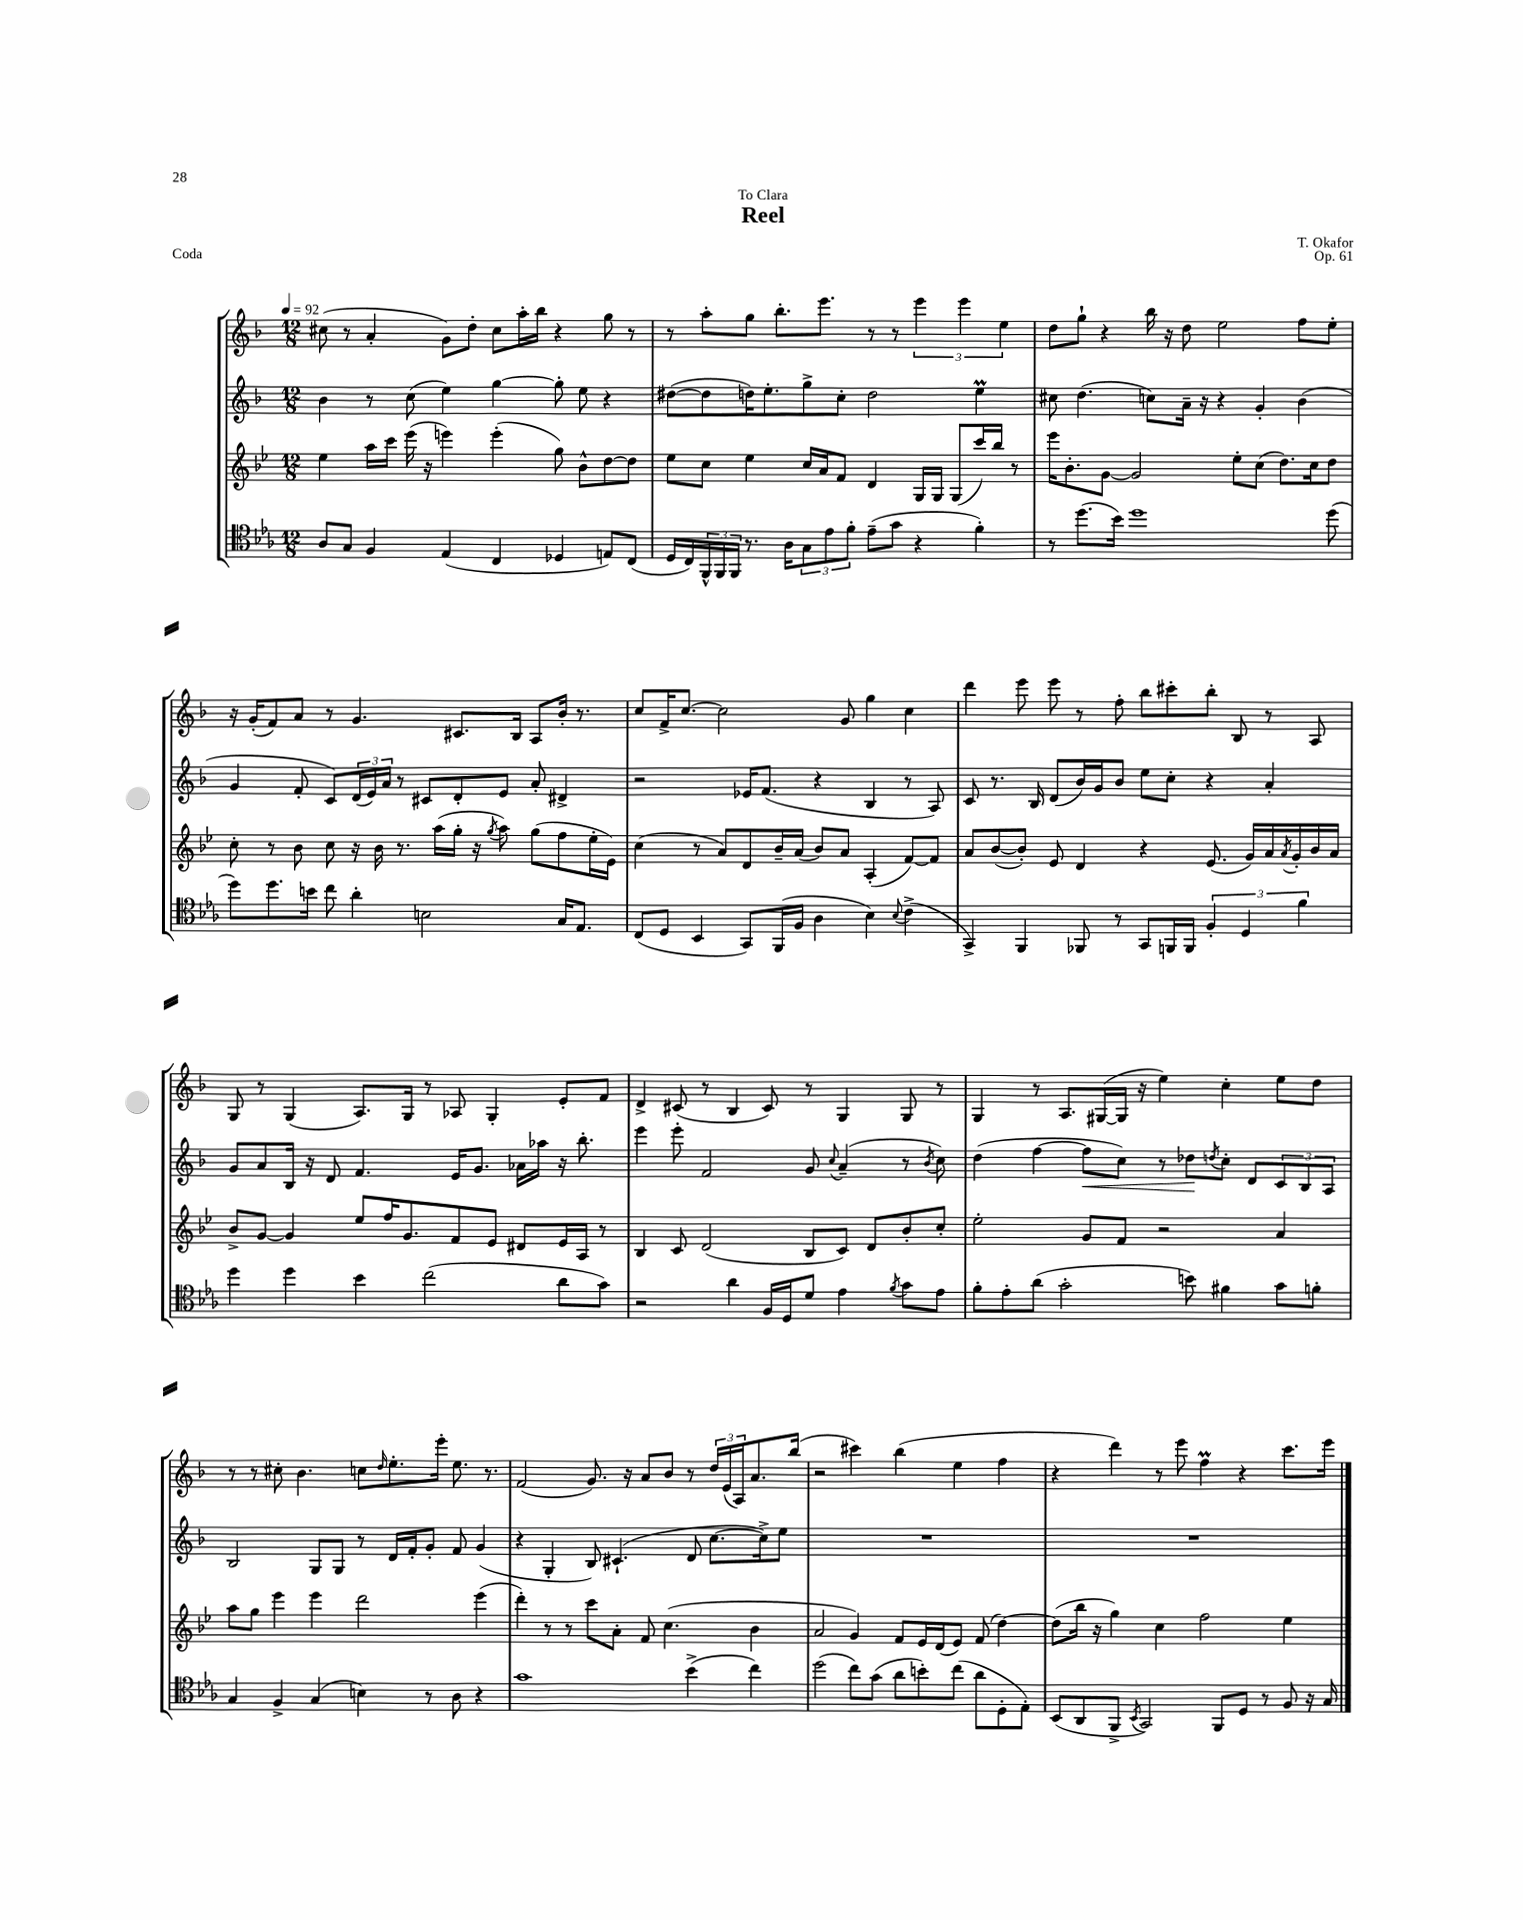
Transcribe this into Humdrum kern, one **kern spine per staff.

**kern	**kern	**kern	**kern
*staff4	*staff3	*staff2	*staff1
*clefC4	*clefG2	*clefG2	*clefG2
*k[b-e-a-]	*k[b-e-]	*k[b-]	*k[b-]
*M12/8	*M12/8	*M12/8	*M12/8
*MM92	*MM92	*MM92	*MM92
8A-	4ee-	4b-	(8cc#
8G	.	.	8r
4F	16aa	8r	4a'
.	16ccc	.	.
.	(16eee-	(8cc	.
.	16r	.	.
(4E-	4eee)	4ee)	8g)
.	.	.	8dd'
4C	(4eee'	[4gg	8cc#
.	.	.	16aa'
.	.	.	16bb-
4D-	8gg)	8gg']	4r
.	8b-^^	8ee	.
8E)	[8dd	4r	8gg
(8C	8dd]	.	8r
=	=	=	=
16D	8ee-	([8dd#	8r
16C)	.	.	.
24FF^^	8cc	8dd#]	8aa'
24FF	.	.	.
24FF	.	.	.
8.r	4ee-	16dd)	8gg
.	.	8.ee'	.
.	.	.	8.bb-'
16A-	.	.	.
12G	16cc	8gg^	.
.	16a	.	8.eee
12e-	.	.	.
.	8f	8cc'	.
12f'	.	.	.
(8e-~	4d	2dd	8r
8g	.	.	8r
4r	16G	.	6eee
.	16G	.	.
.	(8G	.	.
.	.	.	6eee
4f')	16ccc)	4ee	.
.	16bb-	.	.
.	.	.	6ee
.	8r	.	.
=	=	=	=
8r	16eee-	8cc#	8dd
.	8.b-'	.	.
(8.dd	.	(4.dd	8gg`
.	[8g	.	4r
16b-)	.	.	.
1dd	2g]	.	.
.	.	8cc)	16bb-
.	.	.	16r
.	.	16a~	8dd
.	.	16r	.
.	.	4r	2ee
.	8ee-'	.	.
.	(8cc	4g'	.
.	8.dd)	.	.
.	.	(4b-	8ff
.	16cc	.	.
(8dd	8dd	.	8ee'
=	=	=	=
8dd)	8cc'	4g	16r
.	.	.	(16g'
8.dd	8r	.	8f)
.	8b-	8f'	8a
16b	.	.	.
8cc	8cc	8c)	8r
4a-'	16r	(24d	4.g
.	.	24e)	.
.	16b-	.	.
.	.	24a	.
.	8.r	8r	.
2B	.	8c#	.
.	(16aa	.	.
.	16gg'	8d'	8.c#
.	16r	.	.
.	8qgg	.	.
.	8aa)	8e	.
.	.	.	16B-
.	(8gg	8a'	8A
16G	8ff	4d#^	16b-'
8.E-	.	.	8.r
.	16ee-'	.	.
.	16e-)	.	.
=	=	=	=
(8C	(4cc	2r	8cc
8D	.	.	16f^
.	.	.	[8.cc
4BB-	8r	.	.
.	8a)	.	2cc]
8GG)	8d	16e-	.
.	.	(8.f	.
(16FF	16b-~	.	.
16F	(16a	.	.
4A-	8b-)	4r	.
.	8a	.	8g
4B-)	(4A'	4B-	4gg
8qqB-	.	.	.
(4c^	[8f)	8r	4cc
.	8f]	8A)	.
=	=	=	=
4GG^)	8a	8c	4ddd
.	([8b-	8.r	.
4FF	8b-'])	.	8eee
.	.	16B-	.
.	8e-	(8d	8eee
8FF-	4d	16b-)	8r
.	.	16g	.
8r	.	8b-	8ff'
8GG	4r	8ee	8bb-
16FF	.	8cc'	8ccc#'
16FF	.	.	.
6F'	(8.e-	4r	8bb-'
.	.	.	8B-
6D	.	.	.
.	16g)	.	.
.	16a	4a'	8r
.	8qa	.	.
.	16g'	.	.
6f	.	.	.
.	16b-	.	8A
.	16a	.	.
=	=	=	=
4dd	8b-^	8g	8G
.	[8g	8a	8r
4dd	4g]	16B-	(4G
.	.	16r	.
.	.	8d	.
4b-	8ee-	4.f	8.A)
.	16ff	.	.
.	8.g	.	16G
(2cc	.	.	8r
.	8f	16e	8A-
.	.	8.g	.
.	8e-	.	4G'
.	8d#	16a-	.
.	.	16aa-	.
8a-	16e-	16r	8e'
.	16A	8.bb-'	.
8g)	8r	.	8f
=	=	=	=
2r	4B-	4eee	4d^
.	8c	8eee'	(8c#
.	(2d	2f	8r
4a-	.	.	4B-
16F	.	.	8c#)
16D	.	.	.
8d	8B-	8g	8r
.	.	8qqcc	.
4e-	8c)	(4a~	4G
.	8d	.	.
8qf	.	.	.
8g	8b-'	8r	8G
.	.	8qb-	.
8e-	8cc'	8cc)	8r
=	=	=	=
8f'	2ee-'	(4dd	4G
8e-'	.	.	.
(8a-	.	[4ff	8r
2g'	.	.	8.A
.	8g	8ff]	.
.	.	.	([16G#
.	8f	8cc)	16G#]
.	.	.	16r
.	2r	8r	4ee)
8b)	.	8dd-	.
.	.	8qdd	.
4f#	.	8cc'	4cc'
.	.	8d	.
8g	4a	12c	8ee
.	.	12B-	.
8f'	.	.	8dd
.	.	12A	.
=	=	=	=
4G	8aa	2B-	8r
.	8gg	.	8r
4F^	4eee-	.	8cc#'
.	.	.	4.b-
(4G	4eee-	8G	.
.	.	8G	.
4B)	2ddd	8r	8cc
.	.	.	16qqdd
.	.	16d	8.ee'
.	.	16f'	.
8r	.	8g'	.
.	.	.	16eee'
8A-	.	8f	8.ee
4r	(4eee-	(4g	.
.	.	.	8.r
=	=	=	=
1g	4ddd')	4r	(2f
.	8r	4G'	.
.	8r	.	.
.	8ccc	8B-)	8.g)
.	8a'	(4.c#`	.
.	.	.	16r
.	8f	.	8a
.	(4.cc	.	8b-
(4b-^	.	8d	8r
.	.	[8.cc	24dd
.	.	.	(24e
.	.	.	24A)
4cc)	4b-	.	8.a
.	.	16cc^])	.
.	.	8ee	.
.	.	.	(16bb-
=	=	=	=
(2dd	2a	1.r	2r
8cc)	4g)	.	4ccc#)
(8g	.	.	.
8a-	8f	.	(4bb-
8b')	16e-	.	.
.	(16d	.	.
(8cc	8e-)	.	4ee
8a-	(8f	.	.
8D'	[4dd)	.	4ff
8E-')	.	.	.
=	=	=	=
(8BB-	(8dd]	1.r	4r
8AA-	16bb-	.	.
.	16r	.	.
8FF^	4gg)	.	4ddd)
8qBB-	.	.	.
2GG)	.	.	.
.	4cc	.	8r
.	.	.	8eee
.	2ff	.	4ff
8FF	.	.	.
8D	.	.	4r
8r	.	.	.
8F	4ee-	.	8.ccc
16r	.	.	.
16G	.	.	16eee
==	==	==	==
*-	*-	*-	*-
